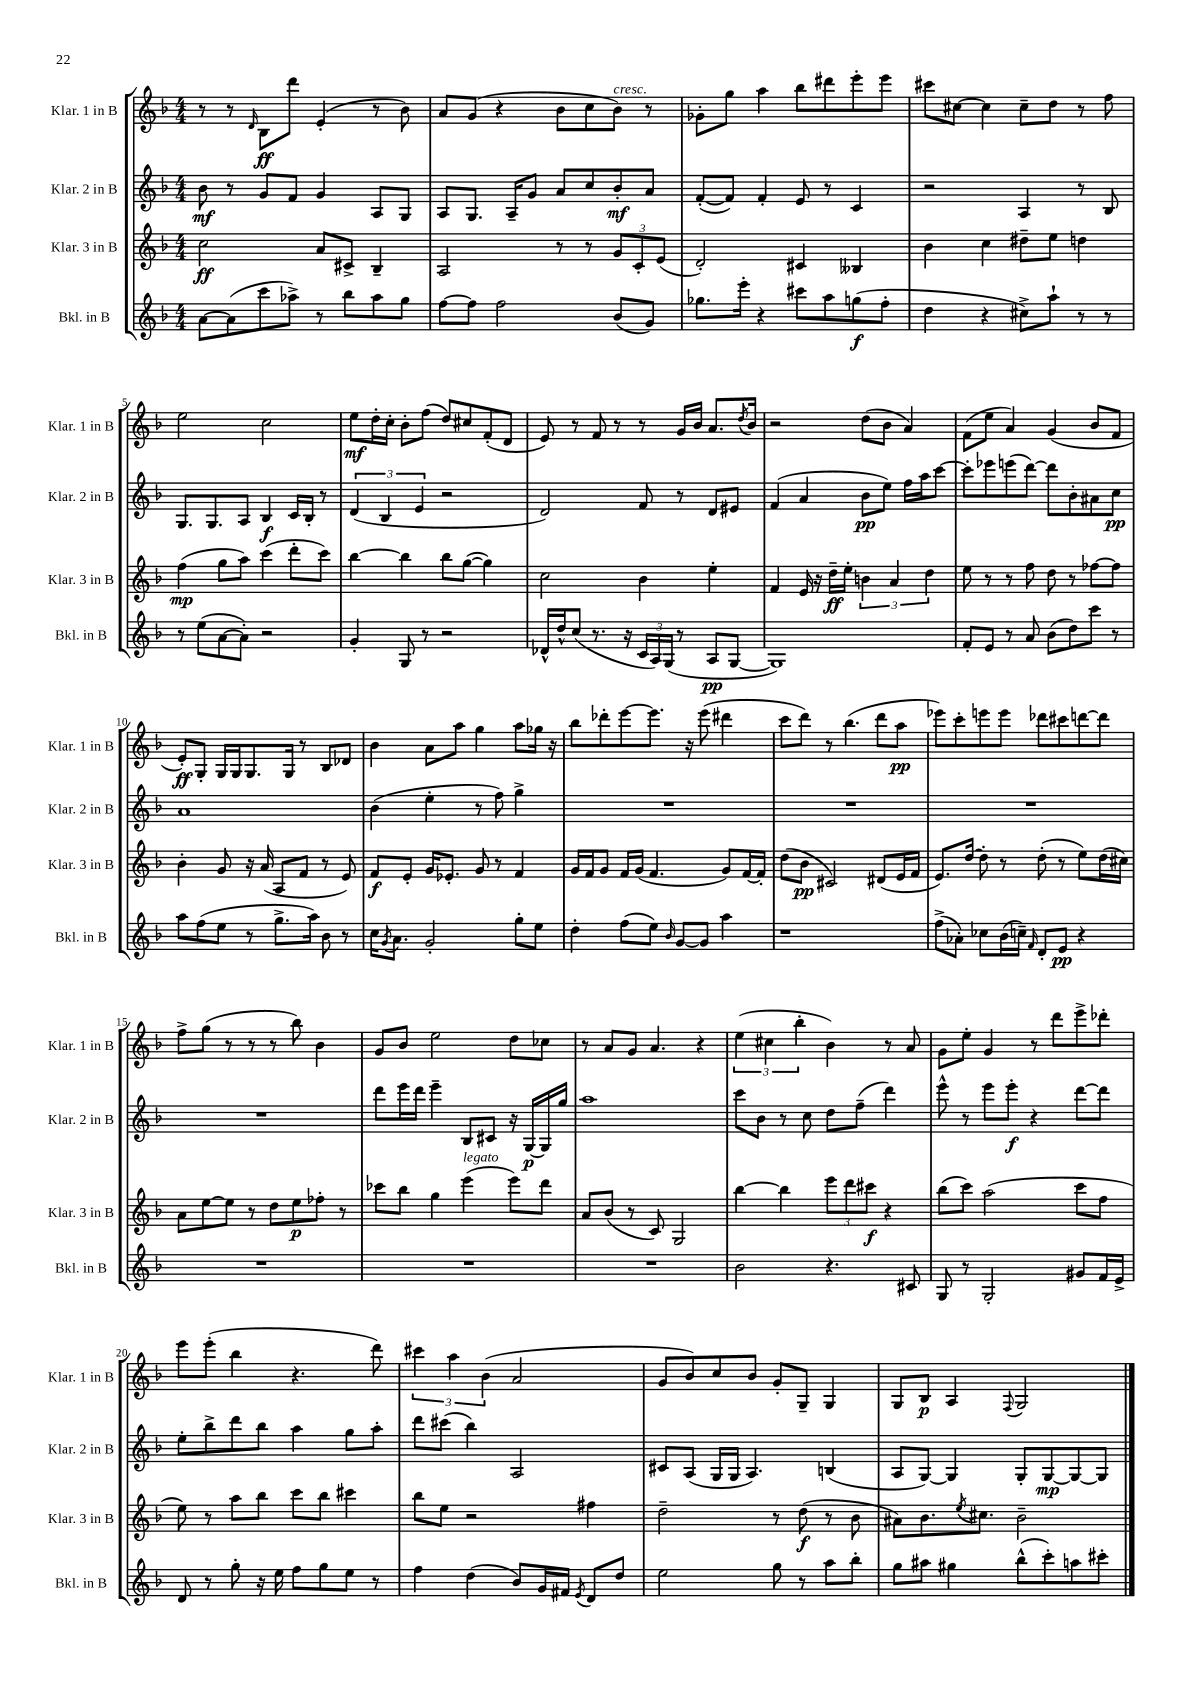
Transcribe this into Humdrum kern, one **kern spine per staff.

**kern	**kern	**kern	**kern
*staff4	*staff3	*staff2	*staff1
*clefG2	*clefG2	*clefG2	*clefG2
*k[b-]	*k[b-]	*k[b-]	*k[b-]
*M4/4	*M4/4	*M4/4	*M4/4
[8a	2cc	8b-	8r
(8a]	.	8r	8r
.	.	.	16qqd
8ccc	.	8g	8B-
8aa-^)	.	8f	8ddd
8r	8a	4g	(4e'
8bb-	8c#^	.	.
8aa-	4B-~	8A	8r
8gg	.	8G	8b-)
=	=	=	=
[8ff	2A	8A	8a
8ff]	.	8.G	(8g
2ff	.	.	4r
.	.	16A~	.
.	.	8g	.
.	8r	8a	8b-
.	8r	8cc	8cc
(8b-	12g	8b-'	8b-)
.	12c'	.	.
8g)	.	8a	8r
.	(12e	.	.
=	=	=	=
8.gg-	2d')	([8f'	8g-'
.	.	8f])	8gg
16eee'	.	.	.
4r	.	4f'	4aa
8ccc#	4c#	8e	8bb-
8aa	.	8r	8ddd#
(8gg	4B--	4c	8eee'
8ff'	.	.	8eee
=	=	=	=
4dd	4b-	2r	8ccc#
.	.	.	[8cc#
4r	4cc	.	4cc#]
8cc#^)	8dd#~	4A	8cc#~
8aa`	8ee	.	8dd
8r	4dd	8r	8r
8r	.	8B-	8ff
=	=	=	=
8r	(4ff	8.G	2ee
(8ee	.	.	.
.	.	8.G	.
[8a	8gg	.	.
8a'])	8aa)	8A	.
2r	(4ccc	4B-	2cc
.	8ddd'	16c	.
.	.	16B-'	.
.	8ccc)	8r	.
=	=	=	=
4g'	[4bb-	(6d	8ee
.	.	.	16dd'
.	.	6B-	.
.	.	.	16cc'
8G	4bb-]	.	8b-'
.	.	6e	.
8r	.	.	(8ff
2r	8bb-	2r	8dd)
.	([8gg	.	8cc#
.	4gg])	.	(8f'
.	.	.	8d
=	=	=	=
16d-^^	2cc	2d)	8e)
16dd^^	.	.	.
(8cc	.	.	8r
8.r	.	.	8f
.	.	.	8r
16r	.	.	.
24c	4b-	8f	8r
24A)	.	.	.
(24G	.	.	.
8r	.	8r	16g
.	.	.	16b-
8A	4ee'	8d	8.a
[8G	.	8e#	.
.	.	.	8qdd
.	.	.	16b-
=	=	=	=
1G])	4f	(4f	2r
.	16e	4a	.
.	16r	.	.
.	16dd~	.	.
.	16ee'	.	.
.	6b	8b-	(8dd
.	.	8ee)	8b-
.	6a	.	.
.	.	16ff	4a)
.	.	16aa	.
.	6dd	.	.
.	.	[8ccc	.
=	=	=	=
8f'	8ee	8ccc']	(8f
8e	8r	8eee-	8ee
8r	8r	(8eee	4a)
8a	8ff	[8ddd)	.
(8b-	8dd	8ddd]	(4g
8dd)	8r	8b-'	.
8ccc	[8ff-	8a#	8b-
8r	8ff-]	8cc	8f
=	=	=	=
8aa	4b-'	1a	8e')
(8ff	.	.	8G'
8ee	8g	.	16G
.	.	.	16G
8r	16r	.	8.G
.	(16a	.	.
8.gg^	8A	.	.
.	.	.	16G
.	8f	.	8r
16aa)	.	.	.
8b-	8r	.	8B-
8r	8e)	.	8d-
=	=	=	=
16cc	8f	(4b-	4b-
8qg	.	.	.
8.a	.	.	.
.	8e'	.	.
2g'	16g	4ee'	8a
.	8.e-'	.	.
.	.	.	8aa
.	8g	8r	4gg
.	8r	8ff)	.
8gg'	4f	4gg^	8aa
8ee	.	.	16gg-
.	.	.	16r
=	=	=	=
4dd'	16g	1r	8bb-
.	16f	.	.
.	8g	.	8ddd-'
(8ff	16f	.	[8eee
.	(16g	.	.
8ee)	4.f	.	8.eee]
16qqb-	.	.	.
[8g	.	.	.
.	.	.	16r
8g]	.	.	(8eee
4aa	8g)	.	4ddd#
.	[16f	.	.
.	16f']	.	.
=	=	=	=
1r	(8dd	1r	8ccc
.	8b-	.	8ddd)
.	2c#)	.	8r
.	.	.	(4.bb-
.	(8d#	.	8ddd
.	16e	.	8aa
.	16f	.	.
=	=	=	=
(8ff^	8.e)	1r	8eee-)
8a-')	.	.	8ccc'
.	[16dd	.	.
8cc-	8dd']	.	8eee
(16b-	8r	.	8eee
16cc~)	.	.	.
16qqf	.	.	.
8d'	(8dd'	.	8ddd-
8e	8r	.	8ccc#
4r	8ee)	.	[8ddd
.	(16dd	.	8ddd]
.	16cc#)	.	.
=	=	=	=
1r	8a	1r	8ff^
.	[8ee	.	(8gg
.	8ee]	.	8r
.	8r	.	8r
.	8dd	.	8r
.	8ee	.	8bb-)
.	8ff-'	.	4b-
.	8r	.	.
=	=	=	=
1r	8ccc-	8ddd	8g
.	8bb-	16eee	8b-
.	.	16ddd	.
.	4gg	4eee~	2ee
.	(4eee	8B-	.
.	.	8c#	.
.	8eee)	16r	8dd
.	.	[16G	.
.	8ddd	16G]	8cc-
.	.	16gg	.
=	=	=	=
1r	8a	1aa	8r
.	(8b-	.	8a
.	8r	.	8g
.	8c)	.	4.a
.	2G	.	.
.	.	.	4r
=	=	=	=
2b-	[4bb-	8ccc	(6ee
.	.	8b-	.
.	.	.	6cc#
.	4bb-]	8r	.
.	.	.	6bb-'
.	.	8cc	.
4.r	12eee	8dd	4b-)
.	12ddd	.	.
.	.	(8ff~	.
.	12ccc#	.	.
.	4r	4ddd)	8r
8c#	.	.	8a
=	=	=	=
8G	(8bb-	8eee^^	8g
8r	8ccc)	8r	8ee'
2G'	(2aa	8eee	4g
.	.	8eee'	.
.	.	4r	8r
.	.	.	8ddd
8g#	8ccc	[8ddd	8eee^
16f	8ff	8ddd]	8ddd-'
16e^	.	.	.
=	=	=	=
8d	8ee)	8ee'	8eee
8r	8r	8bb-^	(8eee'
8gg'	8aa	8ddd	4bb-
16r	8bb-	8bb-	.
16ee	.	.	.
8ff	8ccc	4aa	4.r
8gg	8bb-	.	.
8ee	4ccc#	8gg	.
8r	.	8aa'	8ddd)
=	=	=	=
4ff	8bb-	8ddd	6ccc#
.	8ee	(8ccc#	.
.	.	.	6aa
(4dd	2r	4bb-)	.
.	.	.	(6b-
8b-)	.	2A	2a
16g	.	.	.
16f#	.	.	.
8qe	.	.	.
8d	4ff#	.	.
8dd	.	.	.
=	=	=	=
2ee	2dd~	8c#	8g
.	.	(8A	8b-)
.	.	16G	8cc
.	.	16G	.
.	.	4.A)	8b-
8gg	8r	.	8g'
8r	(8dd	.	8G~
8aa	8r	(4B	4G
8bb-'	8b-	.	.
=	=	=	=
8gg	8a#)	8A	8G
8aa#	8.b-	[8G)	8B-
4gg#	.	4G]	4A
.	8qee	.	.
.	8.cc#	.	.
.	.	.	8qqF
(8bb-^^	2b-~	8G'	2G
8ccc')	.	[8G	.
8aa	.	8G_	.
8ccc#'	.	8G]	.
==	==	==	==
*-	*-	*-	*-
